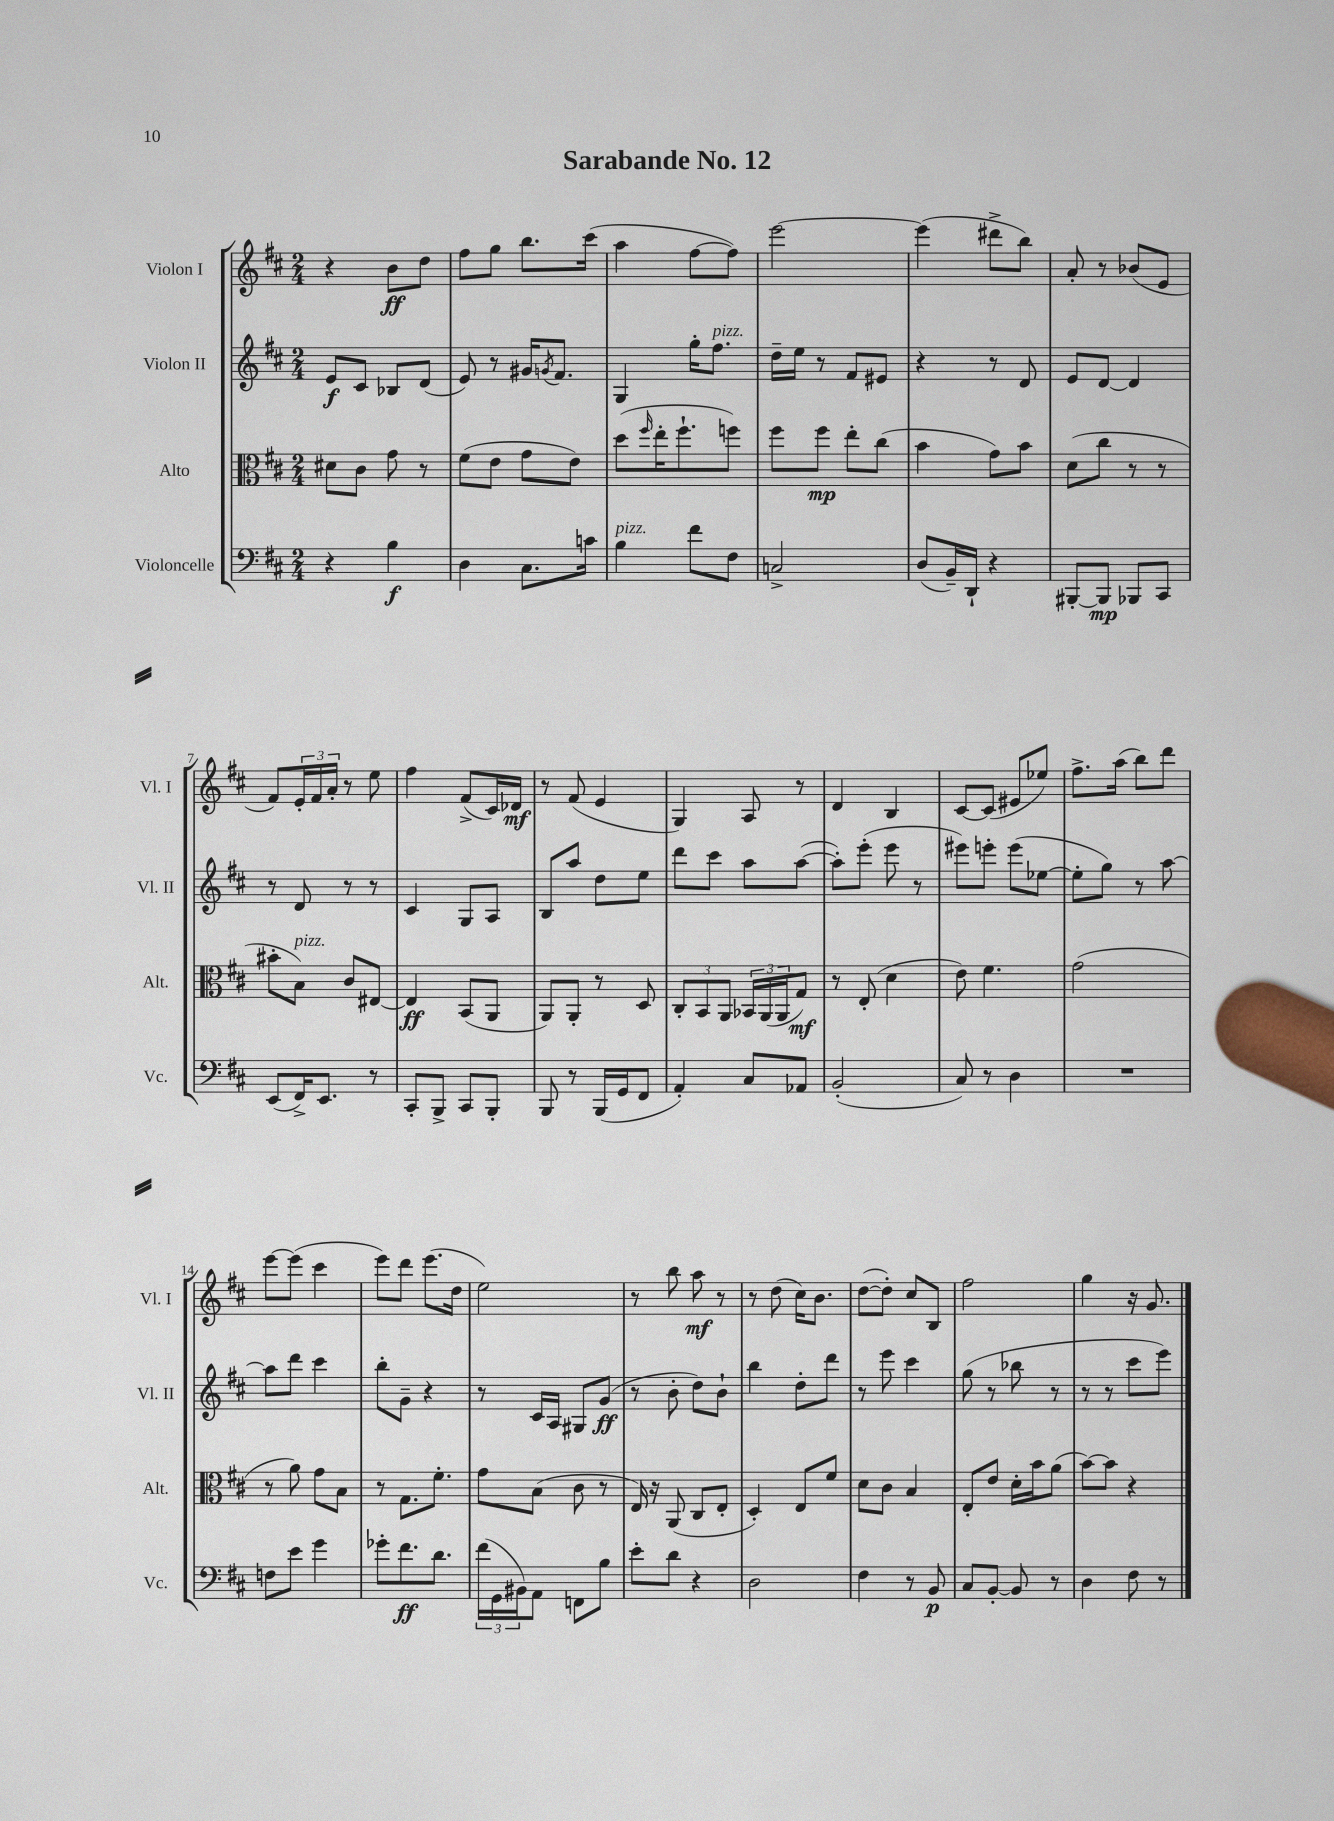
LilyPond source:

\header { title = "Sarabande No. 12" }
<<
\new StaffGroup <<
\new Staff = "s0" \with { instrumentName = "Violon I" shortInstrumentName = "Vl. I" } {
    \clef treble \key d \major \numericTimeSignature \time 2/4
    r4 b'8\ff d''8 |
    fis''8 g''8 b''8. cis'''16( |
    a''4 fis''8~ fis''8) |
    e'''2~ |
    e'''4( dis'''8-> b''8) |
    a'8-. r8 bes'8( e'8 |
    fis'8) \tuplet 3/2 { e'16-. fis'16 a'16-. } r8 e''8 |
    fis''4 fis'8->( cis'16) des'16\mf |
    r8 fis'8( e'4 |
    g4) a8 r8 |
    d'4 b4 |
    cis'8~ cis'8( eis'8 ees''8) |
    fis''8.-> a''16( b''8) d'''8 |
    e'''8~ e'''8( cis'''4 |
    e'''8) d'''8 e'''8.( d''16 |
    e''2) |
    r8 b''8 a''8\mf r8 |
    r8 d''8( cis''16) b'8. |
    d''8~( d''8-.) cis''8 b8 |
    fis''2 |
    g''4 r16 g'8. \bar "|." |
}
\new Staff = "s1" \with { instrumentName = "Violon II" shortInstrumentName = "Vl. II" } {
    \clef treble \key d \major \numericTimeSignature \time 2/4
    e'8\f cis'8 bes8 d'8( |
    e'8) r8 gis'16 \acciaccatura { g'8 } fis'8. |
    g4 g''16-. fis''8.^\markup { \italic "pizz." } |
    d''16-- e''16 r8 fis'8 eis'8 |
    r4 r8 d'8 |
    e'8 d'8~ d'4 |
    r8 d'8 r8 r8 |
    cis'4 g8 a8 |
    b8 a''8 d''8 e''8 |
    d'''8 cis'''8 a''8 a''8~( |
    a''8-.) e'''8-.( e'''8 r8 |
    eis'''8) e'''8-. e'''8( ees''8~ |
    ees''8-. g''8) r8 a''8~ |
    a''8 d'''8 cis'''4 |
    b''8-. g'8-- r4 |
    r8 cis'16 a16 gis8 g'8\ff( |
    r8 b'8-. d''8) b'8-! |
    b''4 d''8-. d'''8 |
    r8 e'''8 cis'''4 |
    g''8( r8 bes''8 r8 |
    r8 r8 cis'''8 e'''8) \bar "|." |
}
\new Staff = "s2" \with { instrumentName = "Alto" shortInstrumentName = "Alt." } {
    \clef alto \key d \major \numericTimeSignature \time 2/4
    dis'8 cis'8 g'8 r8 |
    fis'8( e'8 g'8 e'8) |
    d''8( \grace { fis''16 } e''16-. fis''8.-! f''8) |
    fis''8 fis''8\mp e''8-. cis''8( |
    b'4 g'8) b'8 |
    d'8( cis''8 r8 r8 |
    bis'8-. b8^\markup { \italic "pizz." }) cis'8 eis8~ |
    eis4\ff b,8( a,8 |
    a,8) a,8-. r8 d8 |
    \tuplet 3/2 { cis8-. b,8 a,8 } \tuplet 3/2 { bes,16 a,16( a,16 } g8\mf) |
    r8 e8-.( d'4 |
    e'8) fis'4. |
    g'2( |
    r8 a'8) g'8 b8 |
    r8 g8. fis'8.-. |
    g'8 b8( cis'8 r8 |
    e16) r16 a,8( cis8 e8-. |
    d4-.) e8 fis'8 |
    d'8 cis'8 b4 |
    e8-. e'8 d'16-. b'16 a'8( |
    b'8~) b'8 r4 \bar "|." |
}
\new Staff = "s3" \with { instrumentName = "Violoncelle" shortInstrumentName = "Vc." } {
    \clef bass \key d \major \numericTimeSignature \time 2/4
    r4 b4\f |
    d4 cis8. c'16 |
    b4^\markup { \italic "pizz." } fis'8 fis8 |
    c2-> |
    d8( b,16--) d,16-! r4 |
    bis,,8~-. bis,,8\mp bes,,8 cis,8 |
    e,8( fis,16->) e,8. r8 |
    cis,8-. b,,8-> cis,8 b,,8-. |
    b,,8 r8 b,,16( g,16 fis,8 |
    a,4-.) cis8 aes,8 |
    b,2-.( |
    cis8) r8 d4 |
    R2 |
    f8 e'8 g'4 |
    ges'8-. fis'8.\ff d'8. |
    \tuplet 3/2 { fis'16( g,16 bis,16) } a,8 f,8 b8 |
    e'8-. d'8 r4 |
    d2 |
    fis4 r8 b,8\p |
    cis8 b,8~-. b,8 r8 |
    d4 fis8 r8 \bar "|." |
}
>>
>>
